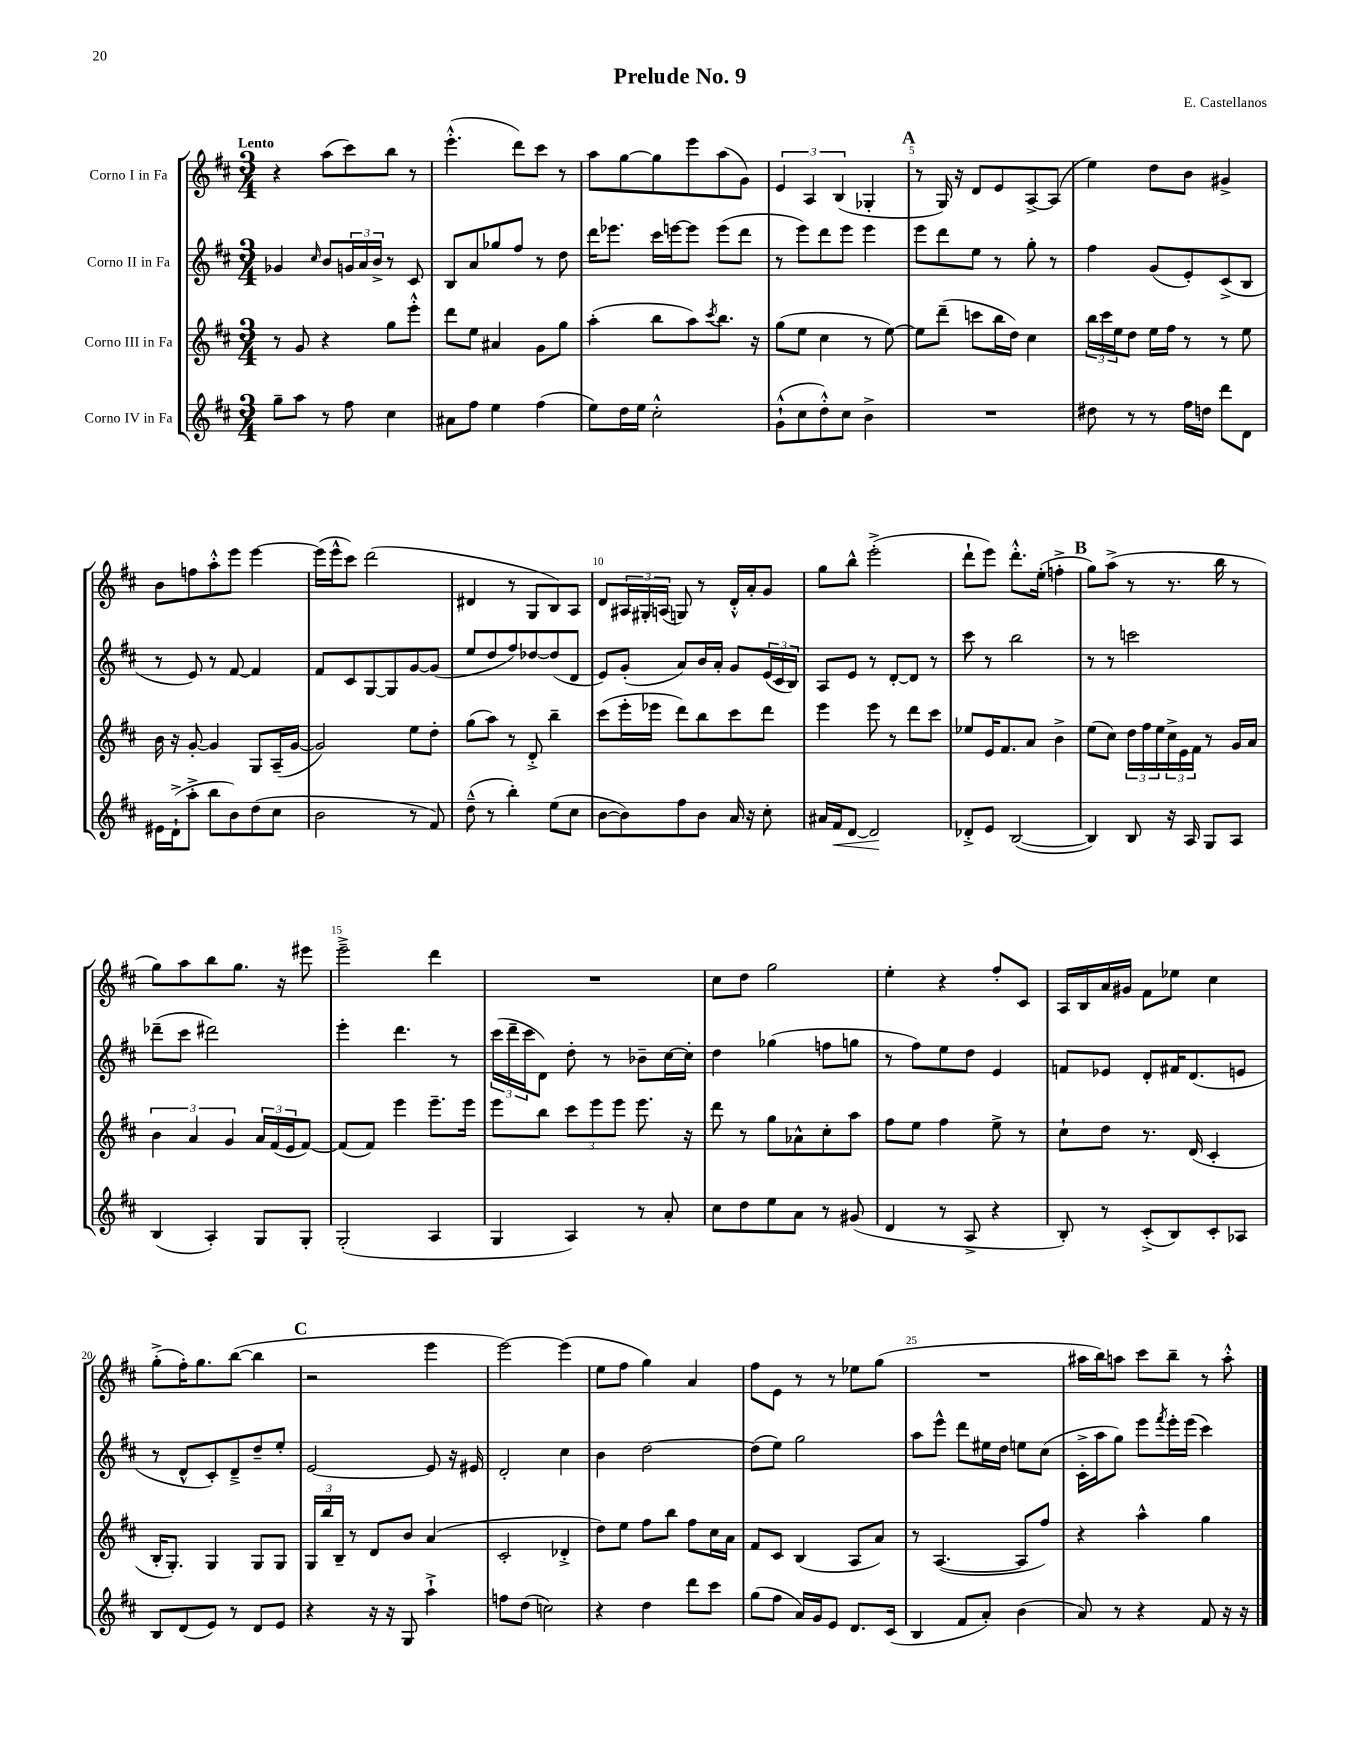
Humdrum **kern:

**kern	**kern	**kern	**kern
*staff4	*staff3	*staff2	*staff1
*clefG2	*clefG2	*clefG2	*clefG2
*k[f#c#]	*k[f#c#]	*k[f#c#]	*k[f#c#]
*M3/4	*M3/4	*M3/4	*M3/4
8gg~	8r	4g-	4r
8aa	8g	.	.
.	.	16qqcc#	.
8r	4r	8b	(8aa
8ff#	.	24g	8ccc#)
.	.	24a	.
.	.	24b^	.
4cc#	8gg	8r	8bb
.	8eee'^^	8c#	8r
=	=	=	=
8a#	8ddd	8B	(4.eee'^^
8ff#	8ee	8a	.
4ee	4a#	8gg-	.
.	.	8ff#	8ddd)
(4ff#	8g	8r	8ccc#
.	8gg	8dd	8r
=	=	=	=
8ee)	(4aa'	16ddd	8aa
.	.	8.eee-	.
16dd	.	.	[8gg
16ee	.	.	.
2cc#'^^	8bb	16ccc#	8gg]
.	.	[16eee	.
.	8aa)	8eee]	8eee
.	8qccc#	.	.
.	8.bb	(8eee	(8aa
.	.	8ddd	8g)
.	16r	.	.
=	=	=	=
(8g`^^	(8gg	8r	6e
8cc#	8ee	8eee)	.
.	.	.	6A
8dd'^^)	4cc#	8ddd	.
.	.	.	(6B
8cc#	.	8eee	.
4b^	8r	4eee	4G-'
.	[8ee)	.	.
=	=	=	=
2.r	8ee]	8eee	8r
.	(8ddd~	8ddd	16G)
.	.	.	16r
.	8ccc	8ee	8d
.	16bb	8r	8e
.	16dd)	.	.
.	4cc#	8gg'	[8A^
.	.	8r	(8A]
=	=	=	=
8dd#	24bb	4ff#	4ee)
.	24ccc#	.	.
.	24ee	.	.
8r	8dd	.	.
8r	16ee	(8g	8dd
.	16ff#	.	.
16ff#	8r	8e')	8b
16dd	.	.	.
8ddd	8r	(8c#^	4g#^
8d	8ee	8B	.
=	=	=	=
16e#	16b	8r	8b
(16d`^	16r	.	.
8aa'^	[8g'	8e)	8ff
8bb	4g]	8r	8aa'^^
8b)	.	[8f#	8eee
(8dd	8G	4f#]	[4eee
8cc#	(16A~	.	.
.	[16g	.	.
=	=	=	=
2b	2g])	8f#	(16eee]
.	.	.	16eee^^
.	.	8c#	8ccc#)
.	.	[8G	(2ddd
.	.	8G]	.
8r	8ee	[8g	.
8f#)	8dd'	(8g]	.
=	=	=	=
(8dd~^^	(8gg	8ee	4d#
8r	8aa)	8dd	.
4bb')	8r	8ff#)	8r
.	8d'^	[8dd-	8G
(8ee	4bb~	(8dd-]	8B)
8cc#	.	8d	8A
=	=	=	=
[8b	(8ccc#	8e)	8d
8b])	16eee'	(8g'	24A#
.	.	.	24G#'
.	16eee-	.	.
.	.	.	(24A
8ff#	8ddd)	8a)	8G)
8b	8bb	16b	8r
.	.	16a'	.
16a	8ccc#	8g	16d'^^
16r	.	.	16a'
8cc#'	8ddd	(24e	8g
.	.	24c#	.
.	.	24B)	.
=	=	=	=
16a#	4eee	8A	8gg
16f#	.	.	.
[8d	.	8e	8bb^^
2d]	8eee	8r	(2eee'^
.	8r	[8d'	.
.	8ddd	8d]	.
.	8ccc#	8r	.
=	=	=	=
8d-'^	8ee-	8ccc#	8ddd`
8e	16e	8r	8eee)
.	8.f#	.	.
([2B	.	2bb	8.ddd'^^
.	8a	.	.
.	.	.	(16ee'
.	4b^	.	4ff'^
=	=	=	=
4B])	(8ee	8r	8gg)
.	8cc#)	8r	(8aa^
8B	24dd	2ccc	8r
.	24ff#	.	.
.	24ee	.	.
16r	24cc#^	.	8.r
.	24e	.	.
16A	.	.	.
.	24f#	.	.
8G	8r	.	.
.	.	.	16bb
8A	16g	.	8r
.	16a	.	.
=	=	=	=
(4B	6b	(8ddd-~	8gg)
.	.	8ccc#	8aa
.	6a	.	.
4A')	.	2ddd#)	8bb
.	6g	.	.
.	.	.	8.gg
8G	24a	.	.
.	(24f#	.	.
.	.	.	16r
.	24e	.	.
8G'	[8f#)	.	8eee#
=	=	=	=
(2G'	(8f#]	4eee'	2eee~^
.	8f#)	.	.
.	4eee	4.ddd	.
4A	8.eee~	.	4ddd
.	.	8r	.
.	16eee	.	.
=	=	=	=
4G	8eee	(24ccc#	2.r
.	.	24ddd~	.
.	.	24ccc#	.
.	8bb	8d)	.
4A)	12ccc#	8dd'	.
.	12eee	.	.
.	.	8r	.
.	12eee	.	.
8r	8.eee	8b-~	.
8a'	.	[16cc#	.
.	16r	16cc#']	.
=	=	=	=
8cc#	8ddd	4dd	8cc#
8dd	8r	.	8dd
8ee	8gg	(4gg-	2gg
8a	8a-^^	.	.
8r	8cc#'	8ff	.
(8g#	8aa	8gg	.
=	=	=	=
4d	8ff#	8r	4ee'
.	8ee	8ff#)	.
8r	4ff#	8ee	4r
8A^	.	8dd	.
4r	8ee^	4e	8ff#'
.	8r	.	8c#
=	=	=	=
8B')	8cc#`	8f	16A
.	.	.	16B
8r	8dd	8e-	16a
.	.	.	16g#
(8c#'^	8.r	8d'	8f#
8B)	.	16f#	8ee-
.	(16d	(8.d	.
8c#'	4c#'	.	4cc#
8A-	.	8e	.
=	=	=	=
8B	16B'	8r	(8gg'^
.	8.G')	.	.
(8d	.	8d^^	16ff#')
.	.	.	8.gg
8e)	4G	8c#')	.
8r	.	8d~^	([8bb
8d	8G	8dd~	4bb]
8e	8G	8ee'	.
=	=	=	=
4r	24G	[2e	2r
.	24bb	.	.
.	24B~	.	.
.	8r	.	.
16r	8d	.	.
16r	.	.	.
8G	8b	.	.
4aa`^	(4a	8e]	4eee
.	.	16r	.
.	.	16e#	.
=	=	=	=
8ff	2c#'	2d'	[2eee)
(8dd	.	.	.
2cc)	.	.	.
.	4d-'^	4cc#	(4eee]
=	=	=	=
4r	8dd)	4b	8ee
.	8ee	.	8ff#
4dd	8ff#	[2dd	4gg)
.	8bb	.	.
8ddd	8ff#	.	4a
8ccc#	16cc#	.	.
.	16a	.	.
=	=	=	=
(8gg	8f#	(8dd]	8ff#
8ff#	8c#	8ee)	8e
16a)	(4B	2gg	8r
16g	.	.	.
8e	.	.	8r
8.d	8A	.	8ee-
.	8a)	.	(8gg
(16c#	.	.	.
=	=	=	=
4B	8r	8aa	2.r
.	([4.A	8eee^^	.
8f#	.	8ddd	.
8a')	.	16ee#	.
.	.	16dd	.
(4b	8A]	8ee	.
.	8ff#)	(8cc#	.
=	=	=	=
8a)	4r	16c#'^	16aa#
.	.	16aa	16bb)
8r	.	8gg)	8aa
4r	4aa^^	8eee	8ccc#
.	.	8qfff#	.
.	.	16eee'	8bb~
.	.	(16eee	.
8f#	4gg	4ccc#)	8r
16r	.	.	8aa'^^
16r	.	.	.
==	==	==	==
*-	*-	*-	*-
